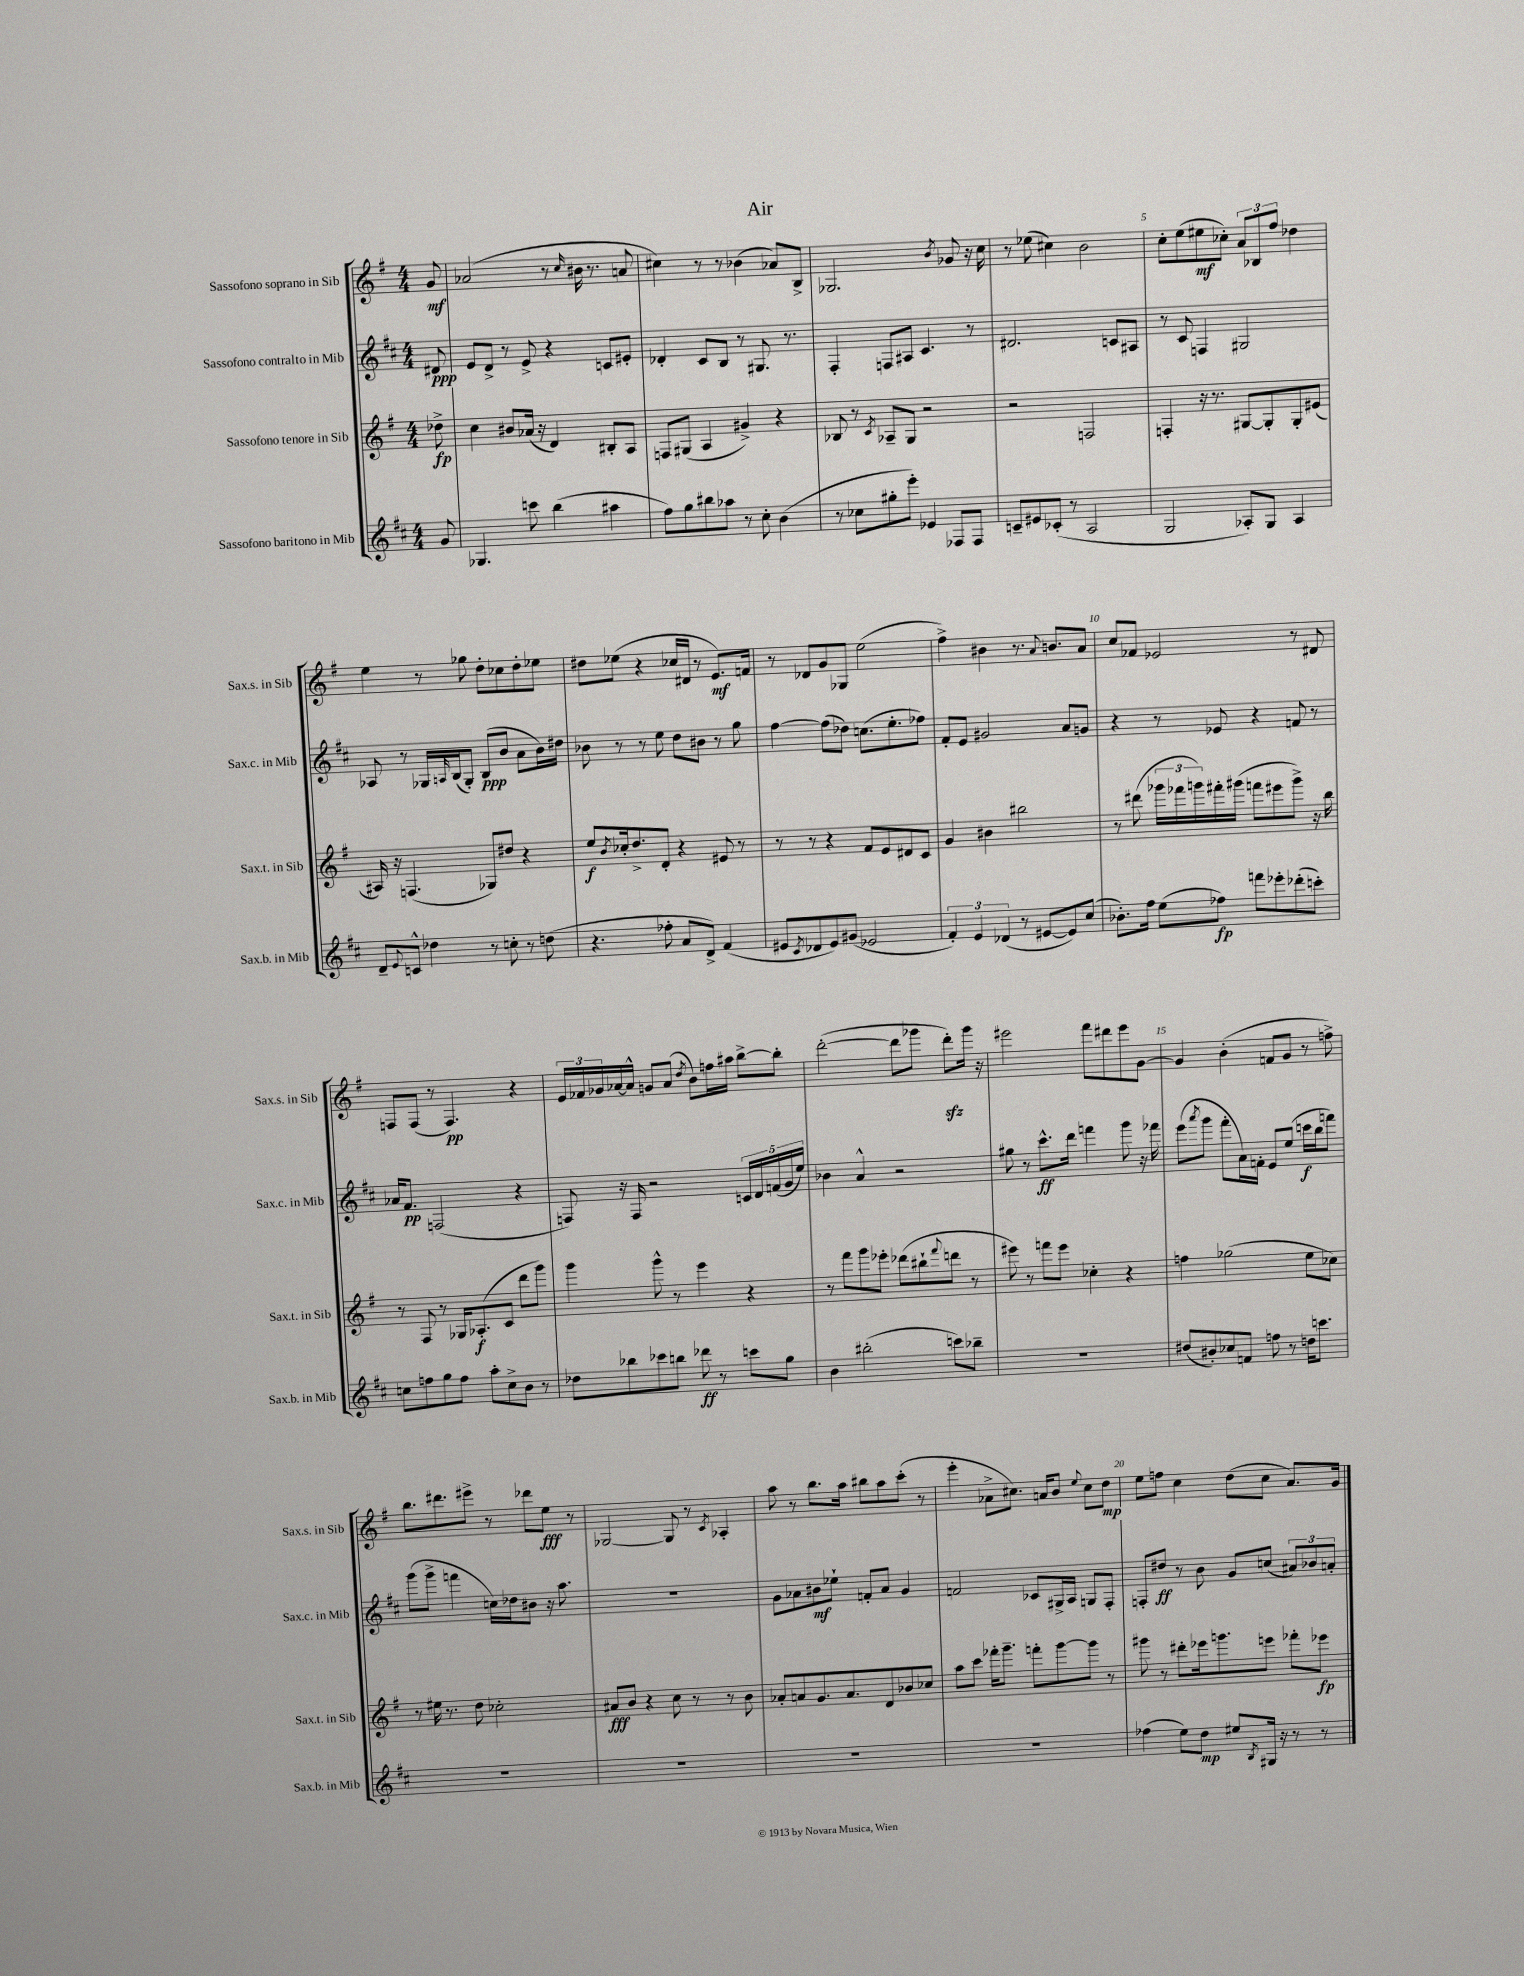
\header { title = "Air" }
<<
\new StaffGroup <<
\new Staff = "s0" \with { instrumentName = "Sassofono soprano in Sib" shortInstrumentName = "Sax.s. in Sib" } {
    \clef treble \key g \major \numericTimeSignature \time 4/4 \partial 8
    g'8\mf |
    aes'2( r8 \grace { c''16 } bis'16 r8. a'8 |
    cis''4) r8 r8 bes'4( aes'8) b8-> |
    ges2. \acciaccatura { b'8 } ges'8 r16 c''16 |
    r8 ees''8( cis''4) b'2 |
    c''8-. e''8( eis''8\mf ces''8-.) \tuplet 3/2 { a'8 bes8 fis''8 } des''4 |
    e''4 r8 ges''8 d''8-. ces''8 d''8-. ees''8 |
    dis''8 ees''8( r4 ces''16 dis'16 r8 e'8.\mf) f'16 |
    r8 des'8 g'8 ges8 e''2( |
    fis''4->) bis'4 r8. \appoggiatura { a'8 } b'8. a'8 |
    c''8 fes'8 ees'2 r8 dis'8 |
    f8 f8( r8 f4.\pp) r4 |
    \tuplet 3/2 { e'16 fes'16 ges'16 } aes'16~ aes'16-^ g'8 aes'8( \acciaccatura { d''8 } b'8) f''16 ais''16 b''8~-> b''8-. |
    d'''2~-.( d'''8 ges'''8 d'''8-.\sfz) ges'''16 r16 |
    eis'''2 fis'''8 dis'''8 eis'''8 g'8~ |
    g'4 b'4-.( f'8 g'8 r8 f''8->) |
    b''8. dis'''8. eis'''8-> r8 des'''8 e''8\fff r8 |
    ges2~ ges8 r8 \acciaccatura { c'8 } aes4-. |
    a''8 r8 b''8. a''16 bis''8 a''8 c'''8-.( r8 |
    e'''4-. aes'8-> cis''8.) a'16 b'8 \appoggiatura { e''8 } cis''8 d''8\mp |
    e''8 f''8 c''4 d''8( c''8 a'8.) g'16 \bar "|." |
}
\new Staff = "s1" \with { instrumentName = "Sassofono contralto in Mib" shortInstrumentName = "Sax.c. in Mib" } {
    \clef treble \key d \major \numericTimeSignature \time 4/4 \partial 8
    dis'8\ppp |
    e'8 d'8-> r8 e'8-> r4 c'8 eis'8-. |
    des'4-. cis'8 b8 r8 gis8. r8. |
    fis4-. f8 ais8 cis'4. r8 |
    dis'2. c'8 ais8 |
    r8 cis'8 f4 gis2 |
    aes8 r8 ges16 \grace { a16 } b16( ges8-.) b8\ppp( b'8 a'8 b'16) dis''16 |
    bes'8 r8 r8 e''8 d''8 bis'8 r8 g''8 |
    fis''4~ fis''8( des''8) c''8.( e''8.-. fes''8) |
    fis'8-. e'8 gis'2 a'8 g'8 |
    r4 r8 ees'8 r4 f'8 r8 |
    aes'16 fis'8.\pp f2( r4 |
    f8) r16 f16 r2 \tuplet 5/4 { c'16 d'16 f'16( g'16 e''16) } |
    bes'4 a'4-^ r2 |
    gis''8 r8 cis'''8.-^\ff d'''16 f'''4 g'''8 r16 fes'''16 |
    e'''8( \acciaccatura { a'''8 } g'''8 fis'''8-. a'16) f'16-. e'8 e''8( c'''16\f b''16 f'''8) |
    g'''8( g'''8-> f'''4 c''16) des''16 bis'8 r16 a''8. |
    R1 |
    g'8 aes'8 bis'8\mf ees''8-! f'8-. aes'8 g'4 |
    f'2 ces'8 gis16-> a16 g8 fis8-. |
    f8-. dis''8\ff r8 b'8 g'8 c''8( \tuplet 3/2 { ais'8) bes'8 a'8-. } \bar "|." |
}
\new Staff = "s2" \with { instrumentName = "Sassofono tenore in Sib" shortInstrumentName = "Sax.t. in Sib" } {
    \clef treble \key g \major \numericTimeSignature \time 4/4 \partial 8
    des''8->\fp |
    c''4 bis'8 aes'16( r16 d'4) bis8-. a8 |
    f8 gis8( a4 gis'4->) r4 |
    bes8 r8 \acciaccatura { c'8 } aes8-- g8 r2 |
    r2 f2 |
    f4-. r16 r8. gis8~ gis8-. gis8-. eis'8( |
    ais16) r16 f4.( ges8) dis''8 r4 |
    e''8\f \acciaccatura { b'8 } ces''16-. d''8.-> d'8-. r4 eis'8 r8 |
    r8 r8 r4 fis'8 e'8 dis'8 c'8 |
    g'4 bis'4 bis''2 |
    r8 dis'''8( \tuplet 3/2 { ges'''16 fes'''16 g'''16) } fis'''16-. gis'''16( f'''8 eis'''8 gis'''8->) r16 b''16 |
    r8 fis8 r8 ges16 aes8.-.\f( c'8 d'''8 g'''8) |
    g'''4 g'''8-^ r8 e'''4 r4 |
    r8 fis'''8 g'''8 ees'''8-. des'''8( bis''8-! \appoggiatura { fis'''8 } d'''8 r8 |
    eis'''8) r8 f'''8 eis'''8 ces''4-. r4 |
    f''4 ges''2( e''8 ces''8) |
    r8 eis''16 r8. d''8 ces''2-. |
    ais'8\fff b'8 r4 c''8 r8 r8 b'8 |
    aes'8-. a'8 g'8. a'8. d'8 bes'8 ces''8 |
    a''8 c'''8 fes'''16-. g'''8.-- f'''8-. g'''8~ g'''8 r8 |
    gis'''8 r8 dis'''8-. ees'''16 g'''8. e'''8 fes'''8-. ees'''8\fp \bar "|." |
}
\new Staff = "s3" \with { instrumentName = "Sassofono baritono in Mib" shortInstrumentName = "Sax.b. in Mib" } {
    \clef treble \key d \major \numericTimeSignature \time 4/4 \partial 8
    g'8 |
    ges4. c'''8 b''4( ais''4 |
    fis''8) g''8 bis''8 aes''8 r8 cis''8-. b'4( |
    r8 ces''8 gis''8-. e'''8-.) ees'4 fes8 fes8 |
    c'8-- eis'8 ces'8-.( r8 a2 |
    g2 aes8-.) g8 aes4 |
    d'8-- \appoggiatura { e'8 } c'8-^ des''4 r8 c''8-. r8 d''8( |
    r4. fes''8-. a'8 d'8->) fis'4( |
    eis'8 \acciaccatura { cis'8 } des'8 eis'8) gis'8( ees'2 |
    \tuplet 3/2 { fis'4-.) e'4 des'4( } r8 eis'8~ eis'8) cis''8( |
    bes'8.-.) fis''16 e''8( fes''8\fp) f'''8 ees'''8-. des'''8-.( c'''8-.) |
    c''8 f''8 g''8 f''8 a''8-. c''8-> b'8 r8 |
    des''8 bes''8 ces'''8 b''8 des'''8\ff r8 c'''8 g''8 |
    b'4 bis''2-.( c'''8) bes''8-- |
    R1 |
    dis''8( bis'8-.) ces''8 f'8 f''8 r8 d''16 c'''8. |
    R1 |
    R1 |
    R1 |
    R1 |
    fes''4( e''8) d''8\mp eis''8 \acciaccatura { b8 } gis16 r16 r8 r8 \bar "|." |
}
>>
>>
\layout { \context { \Score \override BarNumber.break-visibility = ##(#f #t #t) barNumberVisibility = #(every-nth-bar-number-visible 5) } }
